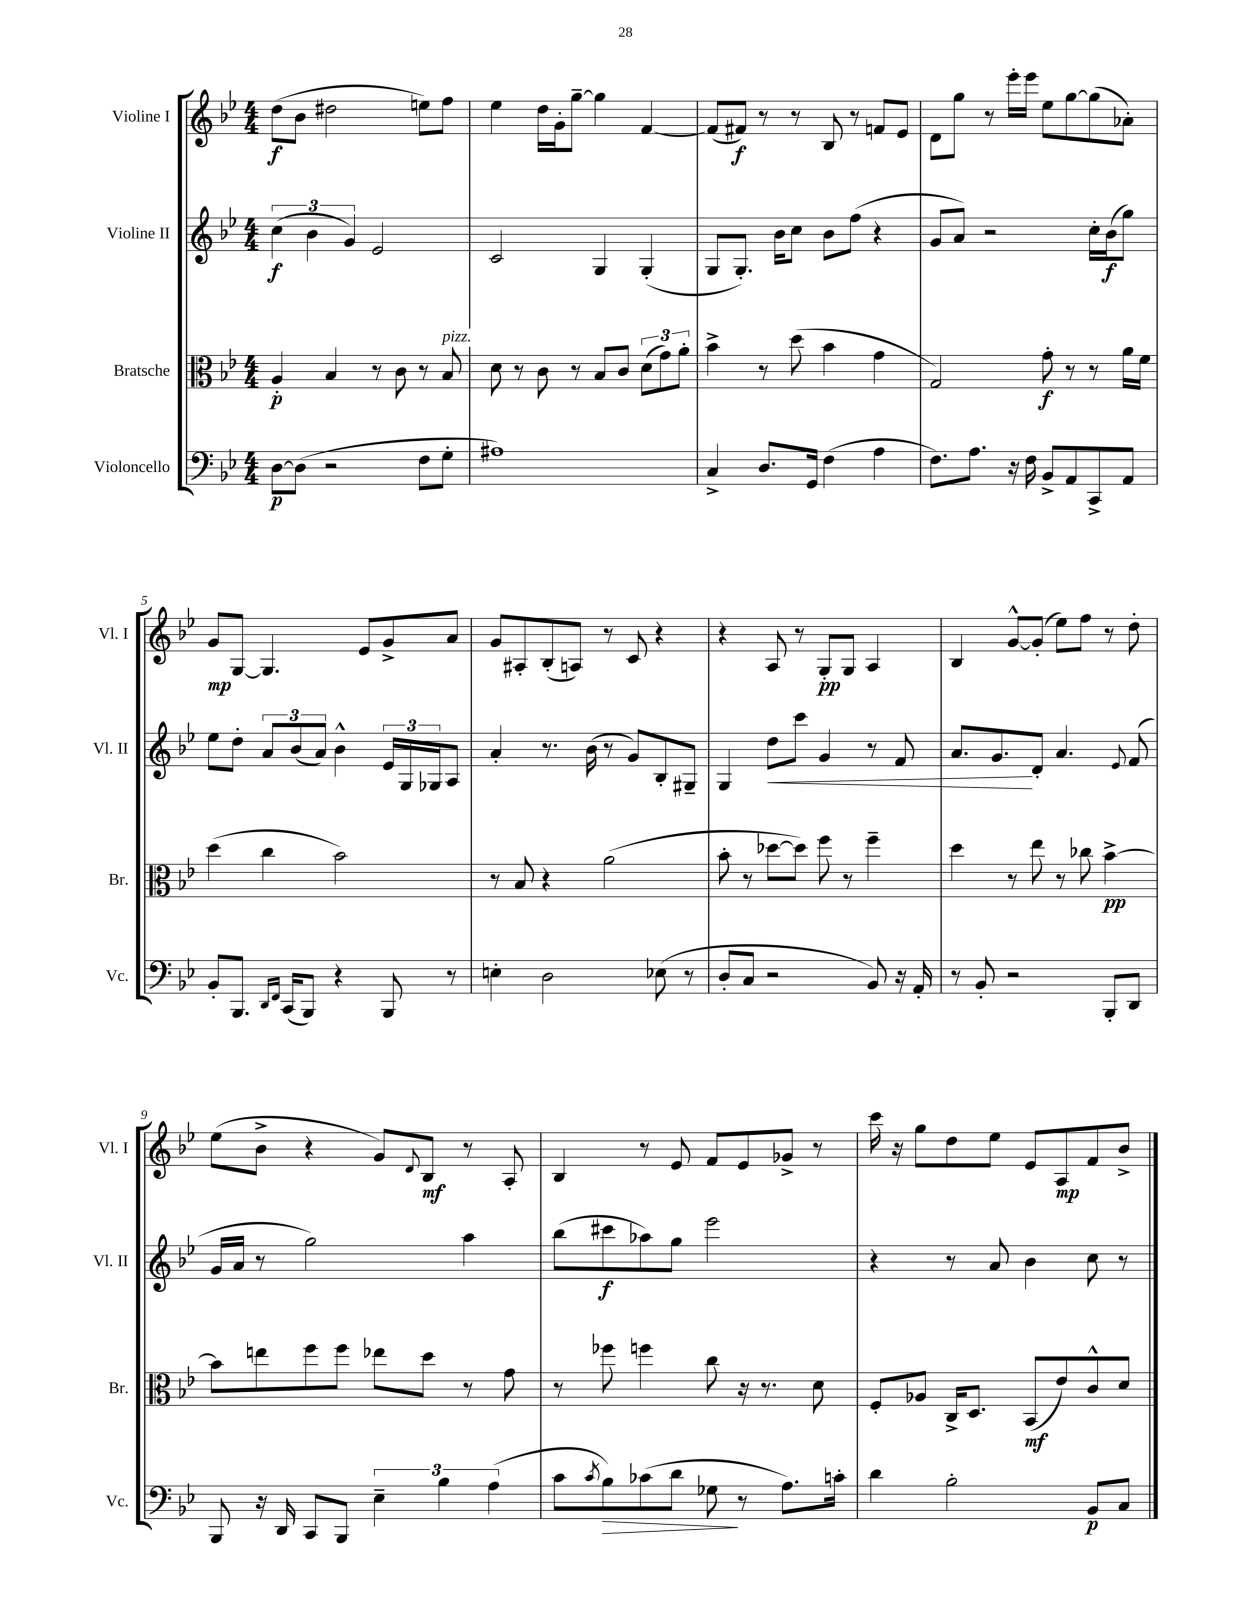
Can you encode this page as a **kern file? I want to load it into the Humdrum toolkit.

**kern	**dynam	**kern	**dynam	**kern	**dynam	**kern	**dynam
*part4	*part4	*part3	*part3	*part2	*part2	*part1	*part1
*staff4	*staff4	*staff3	*staff3	*staff2	*staff2	*staff1	*staff1
*I"Violoncello	*	*I"Bratsche	*	*I"Violine II	*	*I"Violine I	*
*I'Vc.	*	*I'Br.	*	*I'Vl. II	*	*I'Vl. I	*
*clefF4	*	*clefC3	*	*clefG2	*	*clefG2	*
*k[b-e-]	*	*k[b-e-]	*	*k[b-e-]	*	*k[b-e-]	*
*M4/4	*	*M4/4	*	*M4/4	*	*M4/4	*
=1	=1	=1	=1	=1	=1	=1	=1
[8D\L	p	4A'/	p	(6cc\	f	(8dd\L	f
(8D\J]	.	.	.	.	.	8b-\J	.
.	.	.	.	6b-\	.	.	.
2r	.	4B-/	.	.	.	2dd#X\	.
.	.	.	.	6g/)	.	.	.
.	.	8r	.	2e-/	.	.	.
.	.	8c\	.	.	.	.	.
8F\L	.	8r	.	.	.	8een\L)	.
!	!	!LO:TX:a:i:t=pizz.	!	!	!	!	!
8G'\J	.	8B-/	.	.	.	8ff\J	.
=2	=2	=2	=2	=2	=2	=2	=2
1A#X)	.	8d\	.	2c/	.	4ee-\	.
.	.	8r	.	.	.	.	.
.	.	8c\	.	.	.	16dd\LL	.
.	.	.	.	.	.	16g'\J	.
.	.	8r	.	.	.	[8gg~\J	.
.	.	8B-/L	.	4G/	.	4gg\]	.
.	.	8c/J	.	.	.	.	.
.	.	(12d\L	.	(4G'/	.	[4f/	.
.	.	12g\)	.	.	.	.	.
.	.	12a'\J	.	.	.	.	.
=3	=3	=3	=3	=3	=3	=3	=3
4C^/	.	4b-^\	.	8G/L	.	(8f/L]	.
.	.	.	.	8.G'/J)	.	8f#X/J)	f
8.D/L	.	8r	.	.	.	8r	.
.	.	.	.	16b-\KL	.	.	.
.	.	(8dd\	.	8cc\J	.	8r	.
16GG/Jk	.	.	.	.	.	.	.
(4F\	.	4b-\	.	8b-\L	.	8B-/	.
.	.	.	.	(8ff\J	.	8r	.
4A\	.	4g\	.	4r	.	8fn/L	.
.	.	.	.	.	.	8e-/J	.
=4	=4	=4	=4	=4	=4	=4	=4
8.F\L)	.	2G/)	.	8g/L	.	8d\L	.
.	.	.	.	8a/J)	.	8gg\J	.
8.A\J	.	.	.	.	.	.	.
.	.	.	.	2r	.	8r	.
16r	.	.	.	.	.	16eee-'\LL	.
16F\	.	.	.	.	.	16eee-\JJ	.
8BB-^/L	.	8g'\	f	.	.	8ee-\L	.
8AA/	.	8r	.	.	.	[8gg\	.
8CC^/	.	8r	.	16cc'\LL	.	(8gg\]	.
.	.	.	.	(16b-\J	f	.	.
8AA/J	.	16a\LL	.	8gg\J)	.	8a-X'\J)	.
.	.	16f\JJ	.	.	.	.	.
!!LO:LB:g=z
=5	=5	=5	=5	=5	=5	=5	=5
8BB-'/L	.	(4dd\	.	8ee-\L	.	8g/L	mp
8.BBB-/J	.	.	.	8dd'\J	.	[8G/J	.
.	.	4cc\	.	12a/L	.	4.G/]	.
16qqDD/LL	.	.	.	.	.	.	.
16qqFF/JJ	.	.	.	.	.	.	.
(16CC/KL	.	.	.	.	.	.	.
.	.	.	.	(12b-/	.	.	.
8BBB-/J)	.	.	.	.	.	.	.
.	.	.	.	12a/J)	.	.	.
4r	.	2b-\)	.	4b-^^\	.	.	.
.	.	.	.	.	.	8e-/L	.
8BBB-/	.	.	.	24e-/LL	.	8g^/	.
.	.	.	.	24G/	.	.	.
.	.	.	.	24G-X/J	.	.	.
8r	.	.	.	8A/J	.	8a/J	.
=6	=6	=6	=6	=6	=6	=6	=6
4En'\	.	8r	.	4a'/	.	8g/L	.
.	.	8B-/	.	.	.	8A#X'/	.
2D\	.	4r	.	8.r	.	(8B-'/	.
.	.	.	.	.	.	8An/J)	.
.	.	.	.	(16b-\	.	.	.
.	.	(2a\	.	8r	.	8r	.
.	.	.	.	8g/L)	.	8c/	.
(8E-X\	.	.	.	8B-'/	.	4r	.
8r	.	.	.	8G#X~/J	.	.	.
=7	=7	=7	=7	=7	=7	=7	=7
8D'/L	.	8b-'\	.	4G/	.	4r	.
8C/J	.	8r	.	.	.	.	.
!	!	!	!	!	!LO:HP:b	!	!
2r	.	[8dd-X\L	.	8dd\L	<	8A/	.
.	.	8dd-\J])	.	8ccc\J	.	8r	.
.	.	8ff\	.	4g/	.	8G'/L	pp
.	.	8r	.	.	.	8G/J	.
8BB-/)	.	4ff~\	.	8r	.	4A/	.
16r	.	.	.	8f/	.	.	.
16AA'/	.	.	.	.	.	.	.
=8	=8	=8	=8	=8	=8	=8	=8
8r	.	4dd\	.	8.a/L	.	4B-/	.
8BB-'/	.	.	.	.	.	.	.
.	.	.	.	8.g/	.	.	.
2r	.	8r	.	.	.	[8g^^/L	.
.	.	8ee-\	.	8d'/J	[	(8g'/J]	.
.	.	8r	.	4.a/	.	8ee-\L)	.
.	.	8cc-X\	.	.	.	8ff\J	.
8BBB-'/L	.	[4b-^\	pp	.	.	8r	.
.	.	.	.	8qqe-/	.	.	.
8DD/J	.	.	.	(8f/	.	8dd'\	.
!!LO:LB:g=z
=9	=9	=9	=9	=9	=9	=9	=9
8BBB-/	.	8b-\L]	.	16g/LL	.	(8ee-\L	.
.	.	.	.	16a/JJ	.	.	.
16r	.	8een\	.	8r	.	8b-^\J	.
16DD/	.	.	.	.	.	.	.
8CC/L	.	8ff\	.	2gg\)	.	4r	.
8BBB-/J	.	8ff\J	.	.	.	.	.
6E-~\	.	8ee-X\L	.	.	.	8g/L)	.
.	.	.	.	.	.	8qqd/	.
.	.	8dd\J	.	.	.	8B-/J	mf
6B-\	.	.	.	.	.	.	.
.	.	8r	.	4aa\	.	8r	.
(6A\	.	.	.	.	.	.	.
.	.	8g\	.	.	.	8A'/	.
=10	=10	=10	=10	=10	=10	=10	=10
8c\L	.	8r	.	(8bb-\L	.	4B-/	.
8qc/	.	.	.	.	.	.	.
!	!LO:HP:b	!	!	!	!	!	!
8B-\)	>	8ff-X\	.	8ccc#X\	f	.	.
(8c-X\	.	4ffn\	.	8aa-X\)	.	8r	.
8d\J	.	.	.	8gg\J	.	8e-/	.
8G-X\	.	8cc\	.	2eee-\	.	8f/L	.
8r	]	16r	.	.	.	8e-/	.
.	.	8.r	.	.	.	.	.
8.A\L)	.	.	.	.	.	8g-X^/J	.
.	.	8d\	.	.	.	8r	.
16cn'\Jk	.	.	.	.	.	.	.
=11	=11	=11	=11	=11	=11	=11	=11
4d\	.	8F'/L	.	4r	.	16ccc\	.
.	.	.	.	.	.	16r	.
.	.	8A-X/J	.	.	.	8gg\L	.
2B-'\	.	16C^/KL	.	8r	.	8dd\	.
.	.	8.D/J	.	.	.	.	.
.	.	.	.	8a/	.	8ee-\J	.
.	.	(8BB-/L	mf	4b-\	.	8e-/L	.
.	.	8e-/)	.	.	.	8A/	mp
8BB-/L	p	8c^^/	.	8cc\	.	8f/	.
8C/J	.	8d/J	.	8r	.	8b-^/J	.
==	==	==	==	==	==	==	==
*-	*-	*-	*-	*-	*-	*-	*-
